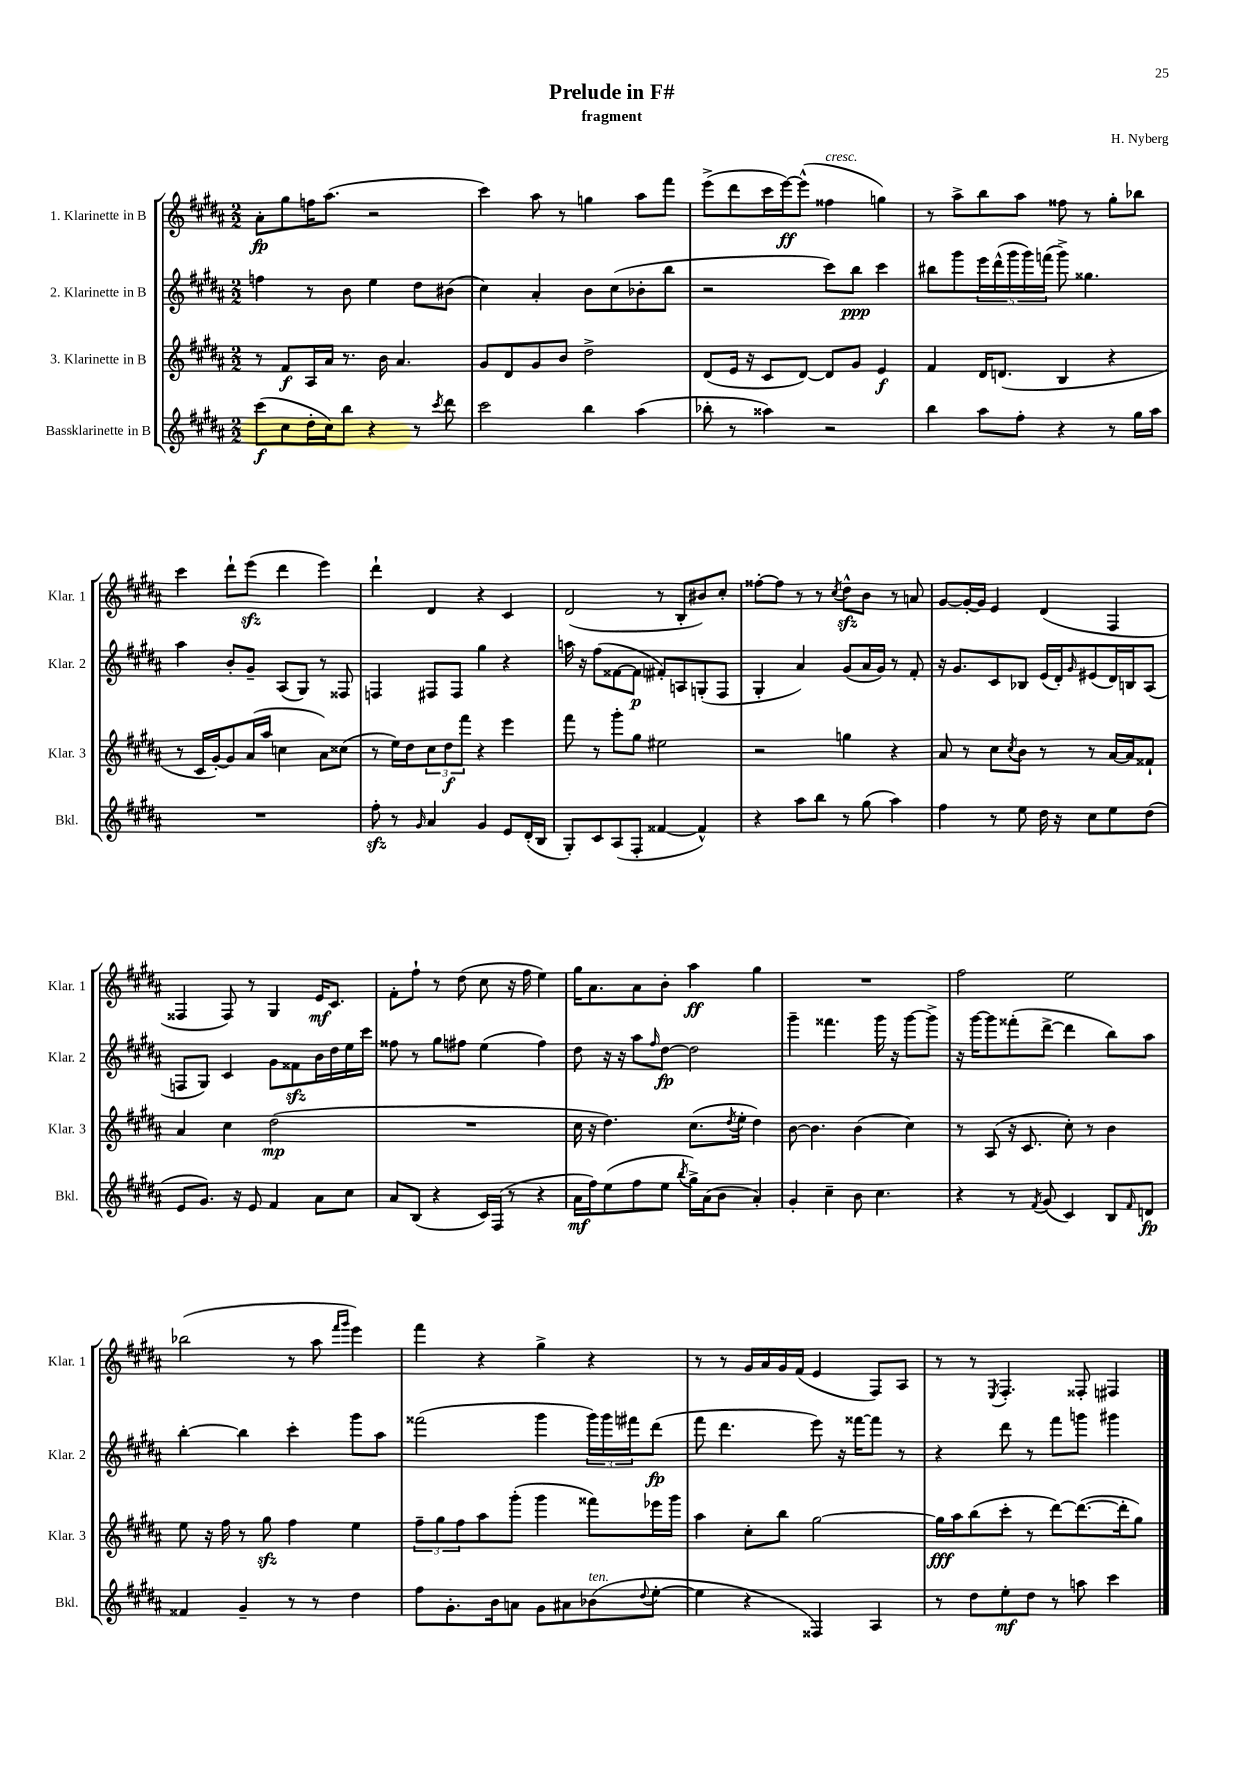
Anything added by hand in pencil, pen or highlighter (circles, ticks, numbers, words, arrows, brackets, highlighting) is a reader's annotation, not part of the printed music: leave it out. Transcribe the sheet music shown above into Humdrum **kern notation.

**kern	**kern	**kern	**kern
*staff4	*staff3	*staff2	*staff1
*clefG2	*clefG2	*clefG2	*clefG2
*k[f#c#g#d#a#]	*k[f#c#g#d#a#]	*k[f#c#g#d#a#]	*k[f#c#g#d#a#]
*M2/2	*M2/2	*M2/2	*M2/2
(8ccc#	8r	4ff	8a#'
8cc#	8f#	.	8gg#
16dd#'	16A#	8r	16ff
16cc#)	16a#	.	(8.aa#
8bb	8.r	8b	.
4r	.	4ee	2r
.	16b	.	.
.	4.a#	.	.
8r	.	8dd#	.
8qccc#	.	.	.
8ddd#	.	(8b#	.
=	=	=	=
2ccc#	8g#	4cc#)	4ccc#)
.	8d#	.	.
.	8g#	4a#'	8aa#
.	8b	.	8r
4bb	2dd#^	8b	4gg
.	.	(8cc#	.
(4aa#	.	8b-'	8aa#
.	.	8bb	8fff#
=	=	=	=
8bb-'	(8d#	2r	(8eee^
8r	16e	.	8ddd#
.	16r	.	.
4aa##)	8c#	.	16ccc#
.	.	.	[16eee)
.	[8d#)	.	(8eee^^]
2r	8d#]	8ccc#)	4ff##
.	8g#	8bb	.
.	4e	4ccc#	4gg)
=	=	=	=
4bb	4f#	8bb#	8r
.	.	8ggg#	8aa#^
8aa#	16d#	20eee	8bb
.	.	(20ddd#^^	.
.	(8.d	.	.
.	.	20ggg#	.
8ff#'	.	.	8aa#
.	.	20ggg#)	.
.	.	(20fff	.
4r	4B	8ggg#^)	8ff##
.	.	4.gg##	8r
8r	4r	.	8gg#'
16gg#	.	.	8bb-
16aa#	.	.	.
=	=	=	=
1r	8r	4aa#	4ccc#
.	16c#	.	.
.	[16g#')	.	.
.	8g#]	8b'	8ddd#`
.	(16a#	8g#~	(8eee
.	16aa#	.	.
.	4cc	(8A#	4ddd#
.	.	8G#)	.
.	8a#)	8r	4eee)
.	(8cc##	8F##	.
=	=	=	=
8ff#'	8r	4F	4ddd#`
8r	16ee)	.	.
.	16dd#	.	.
16qqg#	.	.	.
4a#	12cc#	8F#	4d#
.	12dd#	.	.
.	.	8F#	.
.	12fff#	.	.
4g#	4r	4gg#	4r
8e	4eee	4r	4c#
(16d#'	.	.	.
16B	.	.	.
=	=	=	=
8G#')	8fff#	16aa	(2d#
.	.	16r	.
8c#	8r	(8ff#	.
(8A#	8ggg#'	[8f##	.
8F#'	8gg#	8f##]	.
[4f##	2ee#	8f#')	8r
.	.	8A	8B'
4f##^^])	.	(8G'	8b#)
.	.	8F#	8cc#'
=	=	=	=
4r	2r	4G#'	[8ff##'
.	.	.	8ff##]
8aa#	.	4a#)	8r
8bb	.	.	8r
.	.	.	8qcc#
8r	4gg	(8g#	8dd#^^
(8gg#	.	16a#	8b
.	.	16g#)	.
4aa#)	4r	8r	8r
.	.	8f#'	8a
=	=	=	=
4ff#	8a#	16r	[8g#
.	.	8.g#	.
.	8r	.	16g#'_
.	.	.	16g#]
8r	8cc#	8c#	4e
.	8qcc#	.	.
8ee	8b	8B-	.
16dd#	8r	(16e	(4d#
16r	.	16d#')	.
.	.	16qqg#	.
8cc#	8r	(8e#	.
8ee	[16a#	16d#)	4F#
.	16a#]	16B	.
(8dd#	8f##`	(8A#	.
=	=	=	=
8e	4a#	8F	4F##
8.g#)	.	8G#)	.
.	4cc#	4c#	8F##)
16r	.	.	.
8e	.	.	8r
4f#	(2dd#	8g#	4G#
.	.	8f##	.
8a#	.	16b	16e
.	.	16dd#	8.c#
8cc#	.	16ee	.
.	.	16ccc#	.
=	=	=	=
8a#	1r	8ff##	8f#'
(8B	.	8r	8ff#`
4r	.	8gg#	8r
.	.	8ff#	(8dd#
16c#)	.	(4ee	8cc#
(16F#	.	.	.
8r	.	.	16r
.	.	.	16ff#
4r	.	4ff#)	4ee)
=	=	=	=
16a#	16cc#	8dd#	16gg#
16ff#)	16r	.	8.a#
(8ee	4.dd#)	16r	.
.	.	16r	.
8ff#	.	8aa#	8a#
.	.	16qqff#	.
8ee	.	[8dd#	8b'
8qbb	.	.	.
16gg#^)	(8.cc#	2dd#]	4aa#
(16a#	.	.	.
8b	.	.	.
.	8qdd#	.	.
.	16ee'	.	.
4a#')	4dd#)	.	4gg#
=	=	=	=
4g#'	[8b	4ggg#~	1r
.	4.b]	.	.
4cc#~	.	4.fff##	.
8b	(4b	.	.
4.cc#	.	16ggg#	.
.	.	16r	.
.	4cc#)	[8ggg#	.
.	.	8ggg#^]	.
=	=	=	=
4r	8r	16r	2ff#
.	.	[16ggg#	.
.	(8A#	8ggg#]	.
8r	16r	(8fff##'	.
.	8.c#	.	.
8qf#	.	.	.
(8g#	.	[8ddd#^	.
4c#)	8cc#')	4ddd#]	2ee
.	8r	.	.
8B	4b	8bb)	.
16qqf#	.	.	.
8d	.	8aa#	.
=	=	=	=
4f##	8ee	[4bb'	(2bb-
.	16r	.	.
.	16ff#	.	.
4g#~	8r	4bb]	.
.	8gg#	.	.
8r	4ff#	4ccc#'	8r
8r	.	.	8aa#
.	.	.	16qqfff#
.	.	.	16qqggg#
4dd#	4ee	8ggg#	4eee)
.	.	8aa#	.
=	=	=	=
8ff#	12ff#~	(2fff##	4fff#
.	12gg#	.	.
8.g#'	.	.	.
.	12ff#	.	.
.	8aa#	.	4r
16b	.	.	.
8a	(8ggg#'	.	.
8g#	4ggg#	4ggg#	4gg#^
8a#	.	.	.
(8b-	8fff##)	24ggg#)	4r
.	.	24ggg#	.
.	.	24fff#	.
8qqdd#	.	.	.
[8ee'	16eee-	(8ddd#	.
.	16ggg#	.	.
=	=	=	=
4ee]	4aa#	8fff#	8r
.	.	4.ddd#	8r
4r	8cc#'	.	16g#
.	.	.	16a#
.	8bb	.	16g#
.	.	.	(16f#
4F##)	[2gg#	8eee)	4e
.	.	16r	.
.	.	[16fff##	.
4A#	.	8fff##]	8F#)
.	.	8r	8A#
=	=	=	=
8r	16gg#]	4r	8r
.	16aa#	.	.
8dd#	(8bb	.	8r
.	.	.	8qE
8ee'	8ccc#'	8ddd#	4.F#'
8dd#	8r	8r	.
8r	[8ddd#)	8fff#	.
8aa	(8.ddd#_	8ggg	8F##'
4ccc#	.	4ggg#	4F#
.	16ddd#']	.	.
.	8gg#)	.	.
==	==	==	==
*-	*-	*-	*-
